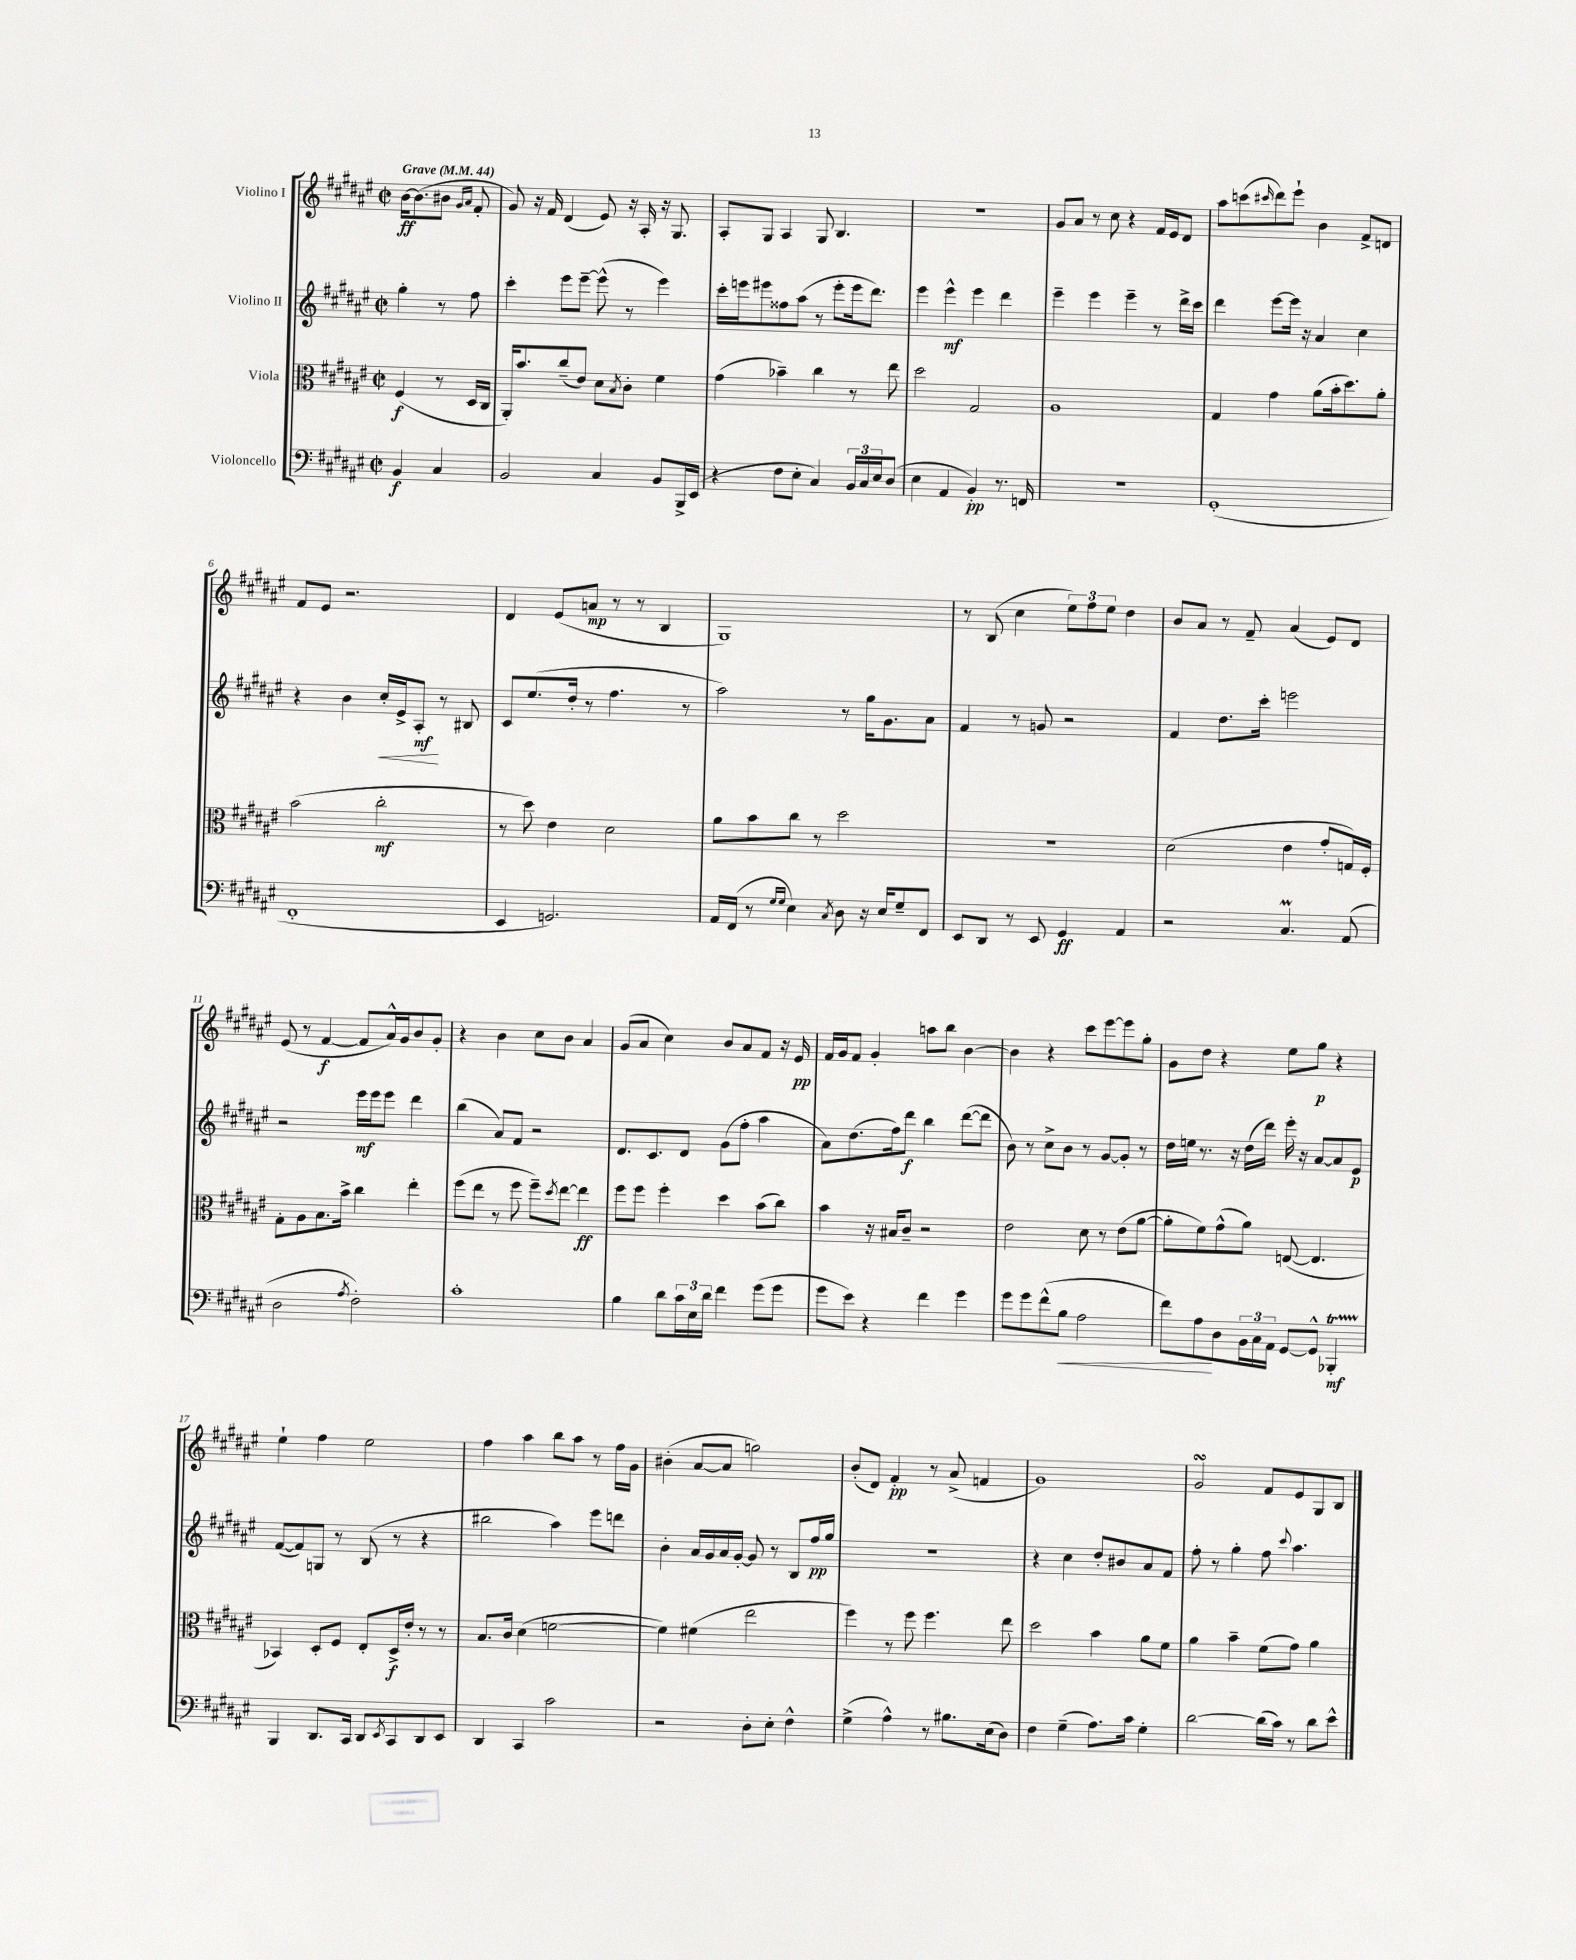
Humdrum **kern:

**kern	**kern	**kern	**kern
*staff4	*staff3	*staff2	*staff1
*clefF4	*clefC3	*clefG2	*clefG2
*k[f#c#g#d#a#e#]	*k[f#c#g#d#a#e#]	*k[f#c#g#d#a#e#]	*k[f#c#g#d#a#e#]
*M2/2	*M2/2	*M2/2	*M2/2
*met(c|)	*met(c|)	*met(c|)	*met(c|)
*MM44	*MM44	*MM44	*MM44
4BB	(4F#	4gg#'	[16b
.	.	.	(8.b]
4C#	8r	8r	8b#
.	.	.	16qqg#
.	.	.	16qqa#
.	16D#	8ff#	8f#'
.	16C#	.	.
=	=	=	=
2BB	16AA#')	4ccc#'	8g#)
.	8.b	.	.
.	.	.	16r
.	.	.	16f#
.	(8cc#~	8eee#	(4d#
.	8e#)	[8eee#~	.
4C#	8d#	(8eee#^^]	8e#)
.	8qB	.	.
.	8c#'	8r	16r
.	.	.	16A#'
8BB	4f#	4eee#)	16r
.	.	.	8.G#
16BBB^	.	.	.
(16EE#	.	.	.
=	=	=	=
4r	(4g#	16ccc#'	8A#'
.	.	16eee	.
.	.	8eee#	8G#
8F#	4b-~)	8ff##	4A#
8E#'	.	(8aa#	.
4C#)	4cc#	8r	8G#
.	.	8eee#'	4.B
24BB	8r	16eee#	.
24C#	.	.	.
.	.	8.ddd#)	.
24E#	.	.	.
(8D#	8ee#	.	.
=	=	=	=
4E#	2dd#	4eee#	1r
4AA#	.	4eee#^^	.
4BB')	2G#	4eee#	.
8.r	.	4ddd#	.
16FF	.	.	.
=	=	=	=
1r	1A#	4eee#~	8g#
.	.	.	8a#
.	.	4eee#	8r
.	.	.	8cc#
.	.	4eee#~	4r
.	.	8r	16f#
.	.	.	16e#
.	.	16ddd#^	8d#
.	.	16ccc#	.
=	=	=	=
(1GG#'	4G#	4ddd#	8aa#
.	.	.	(8ccc
.	.	.	16qqccc#
.	4g#	[8eee#	8ddd#)
.	.	16eee#]	8eee#`
.	.	16r	.
.	(8a#	4a#	4b
.	16b'	.	.
.	8.dd#)	.	.
.	.	4cc#	8f#^
.	8a#'	.	8d
=	=	=	=
1FF#'	(2b	4r	8f#
.	.	.	8e#
.	.	4b	2.r
.	2cc#'	16cc#'	.
.	.	16e#^	.
.	.	8A#'	.
.	.	8r	.
.	.	8B#	.
=	=	=	=
4EE#	8r	8c#	4d#
.	8dd#)	(8.ee#	.
2.GG)	4e#	.	(8e#
.	.	16dd#'	.
.	.	8r	8a
.	2d#	4.ff#	8r
.	.	.	8r
.	.	.	4B
.	.	8r	.
=	=	=	=
16AA#	8a#	2aa#)	1G#)
(16FF#	.	.	.
8r	8b	.	.
16qqG#	.	.	.
16qqG#	.	.	.
4E#)	8cc#	.	.
.	8r	.	.
8qC#	.	.	.
8D#	2dd#	8r	.
16r	.	16gg#	.
16E#	.	8.g#	.
8G#~	.	.	.
8FF#	.	8a#	.
=	=	=	=
8EE#	1r	4f#	8r
8DD#	.	.	(8B
8r	.	8r	4cc#
8EE#	.	8g	.
4GG#	.	2r	12ee#)
.	.	.	12ff#
.	.	.	12ee#
4AA#	.	.	4dd#
=	=	=	=
2r	(2d#	4f#	8b
.	.	.	8a#
.	.	8.dd#	8r
.	.	.	8f#~
.	.	16ccc#'	.
4.C#	4e#	2eee	(4a#
.	8g#'	.	8e#)
(8AA#	16G)	.	8d#
.	16F#'	.	.
=	=	=	=
2D#	8G#'	2r	(8e#
.	8A#	.	8r
.	8.B	.	[4f#
.	16b^	.	.
8qA#	.	.	.
2F#')	4cc#	16eee#	8f#]
.	.	16eee#	.
.	.	8eee#	16a#^^)
.	.	.	16g#
.	4ee#'	4ddd#	8b
.	.	.	8g#'
=	=	=	=
1c#'	(8ff#	(4bb	4r
.	8ee#	.	.
.	8r	8a#)	4b
.	8ff#	8f#	.
.	8ff#~)	2r	8cc#
.	8qdd#	.	.
.	[8ee#	.	8b
.	4ee#]	.	4a#
=	=	=	=
4B	8ff#	8.d#	(8g#
.	8ff#	.	8a#
.	.	8.c#	.
8d#	4ff#'	.	4cc#)
24c#	.	8d#	.
24E#	.	.	.
24d#	.	.	.
4f#	4dd#	(8g#	8b
.	.	8ff#'	8a#
(8g#	(8b	4aa#	8f#
8g#	8cc#)	.	16r
.	.	.	16e#
=	=	=	=
8g#	4b	8a#)	16f#
.	.	.	16g#
8e#)	.	(8.dd#	8f#
4r	16r	.	4g#'
.	16B#	16ff#)	.
.	8c#~	8ddd#	.
4f#	2r	4bb	8aa
.	.	.	8bb
4g#	.	([8ddd#	[4b
.	.	8ddd#]	.
=	=	=	=
8g#	2e#	8b)	4b]
8g#	.	8r	.
(8f#^^	.	8cc#^	4r
8B	.	8b	.
2A#	8d#	8r	8ccc#
.	8r	[8g#	[8eee#
.	(8e#	8g#']	8eee#]
.	[8a#	8r	8gg#'
=	=	=	=
8f#)	8a#']	16dd#	8g#
.	.	16ee	.
8A#	8f#)	8.r	8dd#
8D#	(8g#^^	.	4r
.	.	16r	.
24BB	8a#)	(16dd#	.
24C#	.	.	.
.	.	16ddd#)	.
24AA#	.	.	.
[8GG#	([8E	16eee#'	8ee#
.	.	16r	.
8GG#^^]	4.E]	[8a#	8gg#
4BBB-'	.	8a#]	4r
.	.	8e#	.
=	=	=	=
4BBB	4BB-)	([8f#	4ee#`
.	.	8f#])	.
8.DD#	8D#'	8G	4ff#
.	8F#	8r	.
16CC#	.	.	.
8DD#	8E#'	(8B	2ee#
8qEE#	.	.	.
8CC#	16D#^	8r	.
.	16e#'	.	.
8DD#	8r	4r	.
8EE#	8r	.	.
=	=	=	=
4DD#	8.B	2bb#	4ff#
.	16c#	.	.
4CC#	(4d#	.	4aa#
2c#	[2f	4aa#)	8bb
.	.	.	8aa#
.	.	8eee#	8r
.	.	8ddd	16ff#
.	.	.	16g#
=	=	=	=
2r	4f])	4b'	(4b#'
.	(4f#	16a#	[8a#
.	.	16g#	.
.	.	16a#	8a#]
.	.	[16g#'	.
8D#'	2ee#	8g#]	2gg)
8E#'	.	8r	.
4F#^^	.	8B	.
.	.	16ff#	.
.	.	16gg#	.
=	=	=	=
(4G#^	4ff#)	1r	(8b'
.	.	.	8d#)
4A#^^)	8r	.	4f#'
.	8ff#	.	.
8r	4.ff#	.	8r
8.B#	.	.	(8a#^
.	.	.	4f
(16E#	.	.	.
8D#)	8ee#	.	.
=	=	=	=
4F#	2dd#	4r	1g#)
(4G#~	.	4cc#	.
8.A#)	4b	8dd#'	.
.	.	8b#	.
16c#	.	.	.
4G#'	8a#	8a#	.
.	8f#	8f#	.
=	=	=	=
[2d#	4a#	8ff#'	2g#
.	.	8r	.
.	4b~	4gg#'	.
(16d#]	(8f#	8ff#	8f#
16c#)	.	.	.
.	.	8qqccc#	.
8r	8g#)	4.aa#	8e#
8d#	4a#	.	8G#
8e#^^	.	.	8B
==	==	==	==
*-	*-	*-	*-
